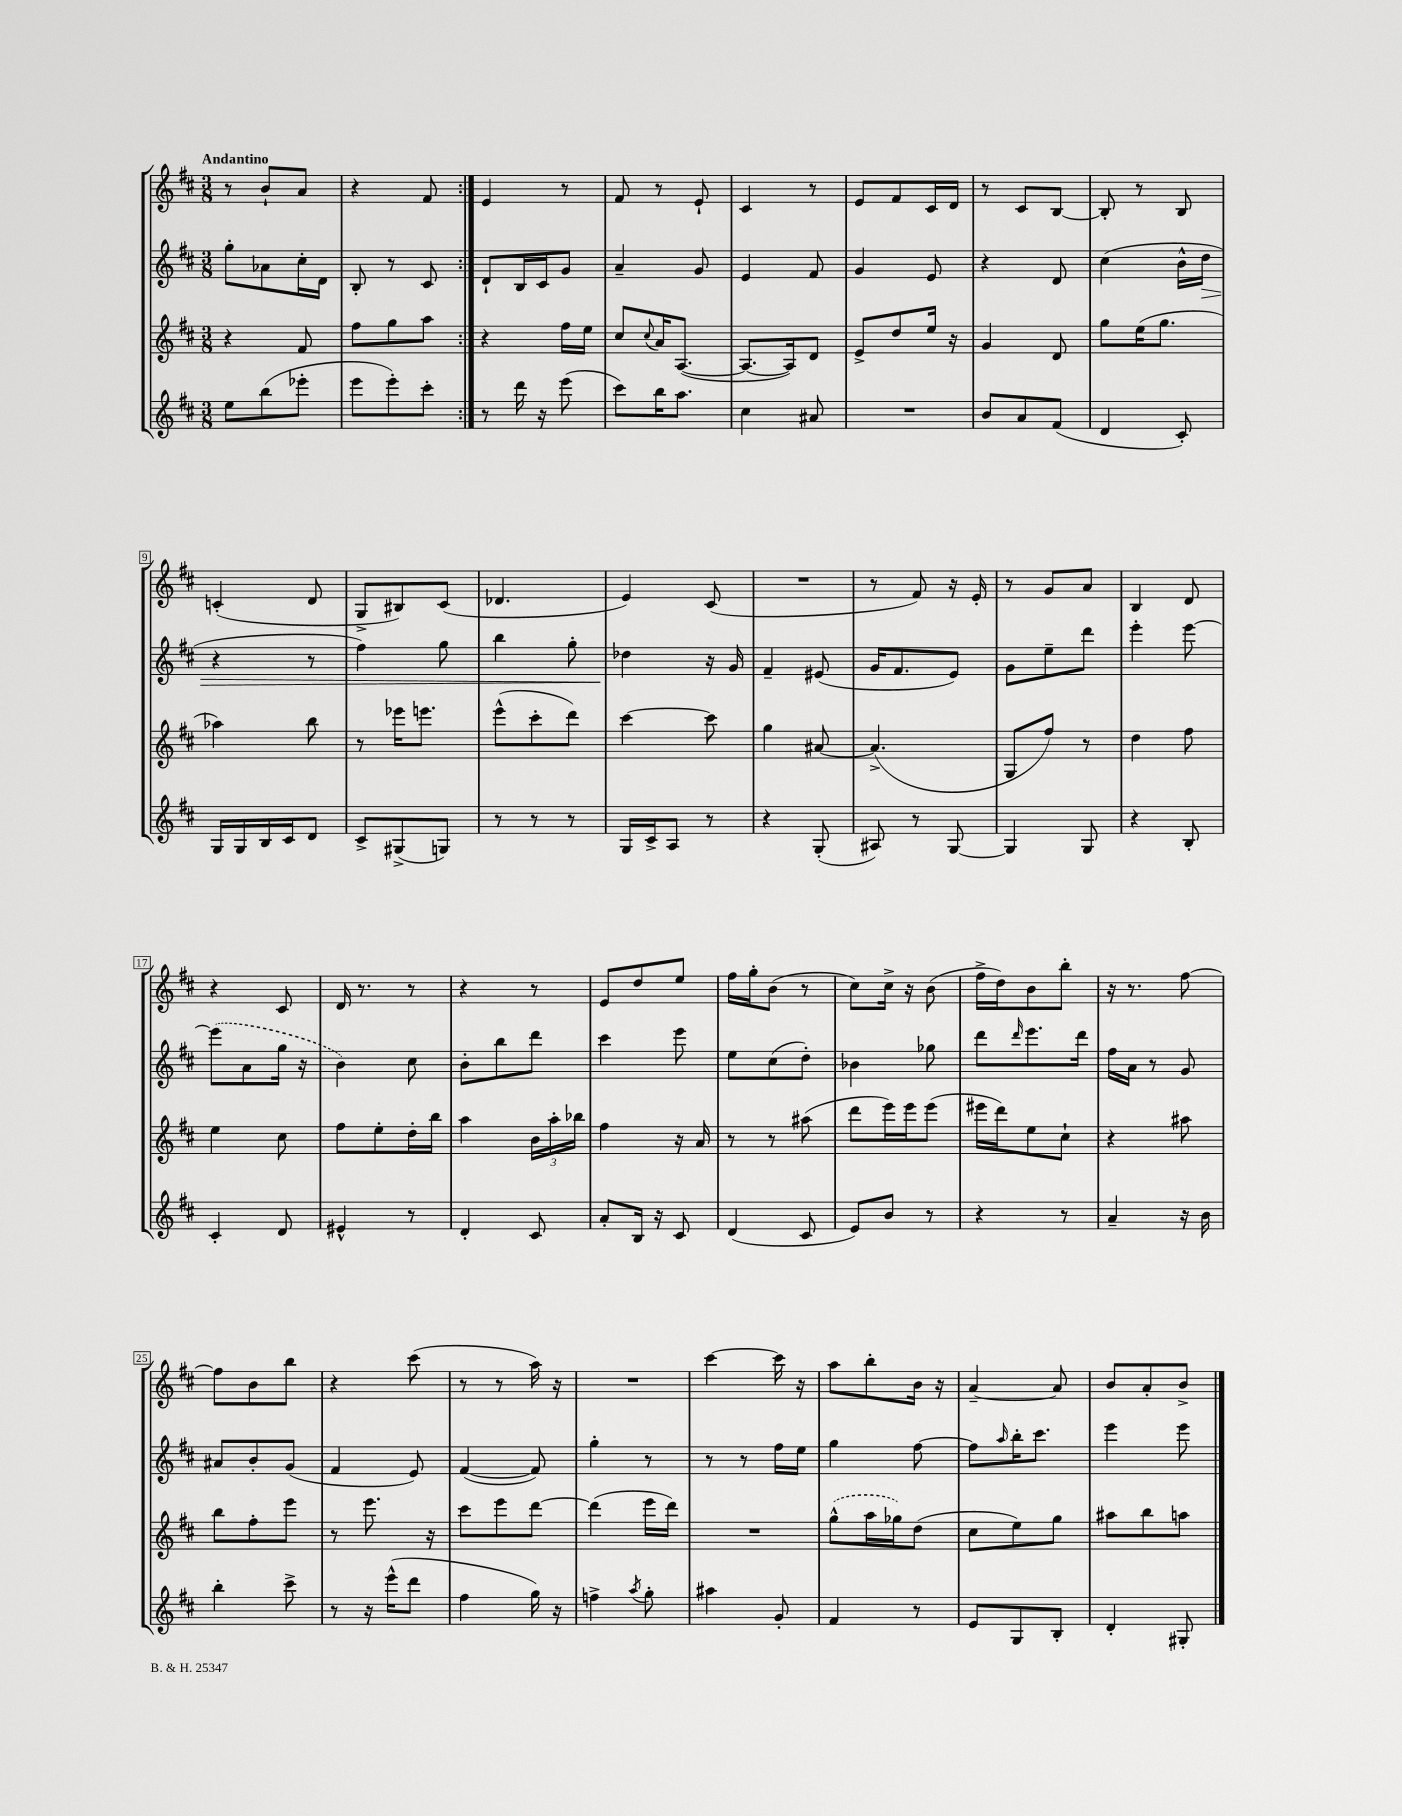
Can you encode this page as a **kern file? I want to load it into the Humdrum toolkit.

**kern	**kern	**kern	**kern
*staff4	*staff3	*staff2	*staff1
*clefG2	*clefG2	*clefG2	*clefG2
*k[f#c#]	*k[f#c#]	*k[f#c#]	*k[f#c#]
*M3/8	*M3/8	*M3/8	*M3/8
8ee\L	4r	8gg'\L	8r
(8bb\	.	8a-\	8b`/L
8eee-'\J	8f#/	16cc#'\L	8a/J
.	.	16d\JJ	.
=	=	=	=
8eee\L	8ff#\L	8B'/	4r
8eee'\)	8gg\	8r	.
8ccc#'\J	8aa\J	8c#/	8f#/
=:|!	=:|!	=:|!	=:|!
8r	4r	8d`/L	4e/
16ddd\	.	16B/L	.
16r	.	16c#/J	.
(8eee\	16ff#\LL	8g/J	8r
.	16ee\JJ	.	.
=	=	=	=
8ccc#\L)	8cc#/L	4a~/	8f#/
.	8qqcc#/	.	.
16bb\K	16a/K	.	8r
8.aa\J	([8.A/J	.	.
.	.	8g/	8e`/
=	=	=	=
4cc#\	8.A/_L	4e/	4c#/
.	16A/]k)	.	.
8a#/	8d/J	8f#/	8r
=	=	=	=
4.r	8e^/L	4g/	8e/L
.	8dd/	.	8f#/
.	16ee/Jk	8e/	16c#/L
.	16r	.	16d/JJ
=	=	=	=
8b/L	4g/	4r	8r
8a/	.	.	8c#/L
(8f#/J	8d/	8d/	[8B/J
=	=	=	=
4d/	8gg\L	(4cc#\	8B'/]
.	(16ee\K	.	8r
.	8.gg\J	.	.
8c#'/)	.	16b^^\LL	8B/
.	.	16dd\JJ	.
=	=	=	=
16G/LL	4aa-\)	4r	(4c'/
16G/	.	.	.
16B/	.	.	.
16c#/J	.	.	.
8d/J	8bb\	8r	8d/
=	=	=	=
8c#^/L	8r	4ff#\)	8G^/L
(8G#^/	16eee-\LK	.	8B#/)
.	8.eee\J	.	.
8G/J)	.	8gg\	(8c#/J
=	=	=	=
8r	(8eee^^\L	4bb\	4.d-/
8r	8ccc#'\	.	.
8r	8ddd\J)	8gg'\	.
=	=	=	=
16G/LL	[4ccc#\	4dd-\	4e/)
16c#^/J	.	.	.
8A/J	.	.	.
8r	8ccc#\]	16r	(8c#/
.	.	16g/	.
=	=	=	=
4r	4gg\	4f#~/	4.r
(8G'/	[8a#/	(8e#/	.
=	=	=	=
8A#/)	(4.a#^/]	16g/LK	8r
.	.	8.f#/	.
8r	.	.	8f#/)
[8G/	.	8e/J)	16r
.	.	.	16e'/
=	=	=	=
4G/]	8G/L	8g\L	8r
.	8ff#/J)	8ee~\	8g/L
8G/	8r	8ddd\J	8a/J
=	=	=	=
4r	4dd\	4eee'\	4B/
8B'/	8ff#\	[8eee\	8d/
=	=	=	=
4c#'/	4ee\	(8eee\]L	4r
.	.	8a\	.
8d/	8cc#\	16gg\Jk	8c#/
.	.	16r	.
=	=	=	=
4e#^^/	8ff#\L	4b\)	16d/
.	.	.	8.r
.	8ee'\	.	.
8r	16dd'\L	8cc#\	8r
.	16bb\JJ	.	.
=	=	=	=
4d'/	4aa\	8b'\L	4r
.	.	8bb\	.
8c#/	24b\LL	8ddd\J	8r
.	24aa'\	.	.
.	24bb-\JJ	.	.
=	=	=	=
8a'/L	4ff#\	4ccc#\	8e/L
16B/Jk	.	.	8dd/
16r	.	.	.
8c#/	16r	8eee\	8ee/J
.	16a/	.	.
=	=	=	=
(4d/	8r	8ee\L	16ff#\LL
.	.	.	16gg'\J
.	8r	(8cc#\	(8b\J
8c#/	(8aa#\	8dd'\J)	8r
=	=	=	=
8e/L)	8ddd\L	4b-\	8cc#\L)
8b/J	16eee\L)	.	16cc#^\Jk
.	16eee\J	.	16r
8r	(8eee\J	8gg-\	(8b\
=	=	=	=
4r	16eee#\LL	8ddd\L	16ff#^\LL
.	16ddd\J)	.	16dd\J)
.	.	16qqddd/	.
.	8ee\	8.eee\	8b\
8r	8cc#`\J	.	8bb'\J
.	.	16ddd\Jk	.
=	=	=	=
4a~/	4r	16ff#\LL	16r
.	.	16a\JJ	8.r
.	.	8r	.
16r	8aa#\	8g/	[8ff#\
16b\	.	.	.
=	=	=	=
4bb'\	8bb\L	8a#/L	8ff#\]L
.	8ff#'\	8b'/	8b\
8ccc#^\	8eee\J	(8g/J	8bb\J
=	=	=	=
8r	8r	4f#/	4r
16r	8.eee\	.	.
(16eee^^\LK	.	.	.
8ddd\J	.	8e/)	(8ccc#\
.	16r	.	.
=	=	=	=
4ff#\	8ccc#\L	([4f#/	8r
.	8eee\	.	8r
16gg\)	[8ddd\J	8f#/])	16aa\)
16r	.	.	16r
=	=	=	=
4ff^\	(4ddd\]	4gg'\	4.r
8qaa/	.	.	.
8gg'\	16eee\LL	8r	.
.	16ddd\JJ)	.	.
=	=	=	=
4aa#\	4.r	8r	[4ccc#\
.	.	8r	.
8g'/	.	16ff#\LL	16ccc#\]
.	.	16ee\JJ	16r
=	=	=	=
4f#/	(8gg^^\L	4gg\	8aa\L
.	16aa\L	.	8bb'\
.	16gg-\J)	.	.
8r	(8dd\J	[8ff#\	16b\Jk
.	.	.	16r
=	=	=	=
8e/L	8cc#\L	8ff#\]L	[4a~/
.	.	16qqaa/	.
8G/	8ee\)	16bb'\K	.
.	.	8.ccc#\J	.
8B'/J	8gg\J	.	8a/]
=	=	=	=
4d'/	8aa#\L	4eee\	8b/L
.	8bb\	.	8a'/
8G#'/	8aa\J	8eee\	8b^/J
==	==	==	==
*-	*-	*-	*-
